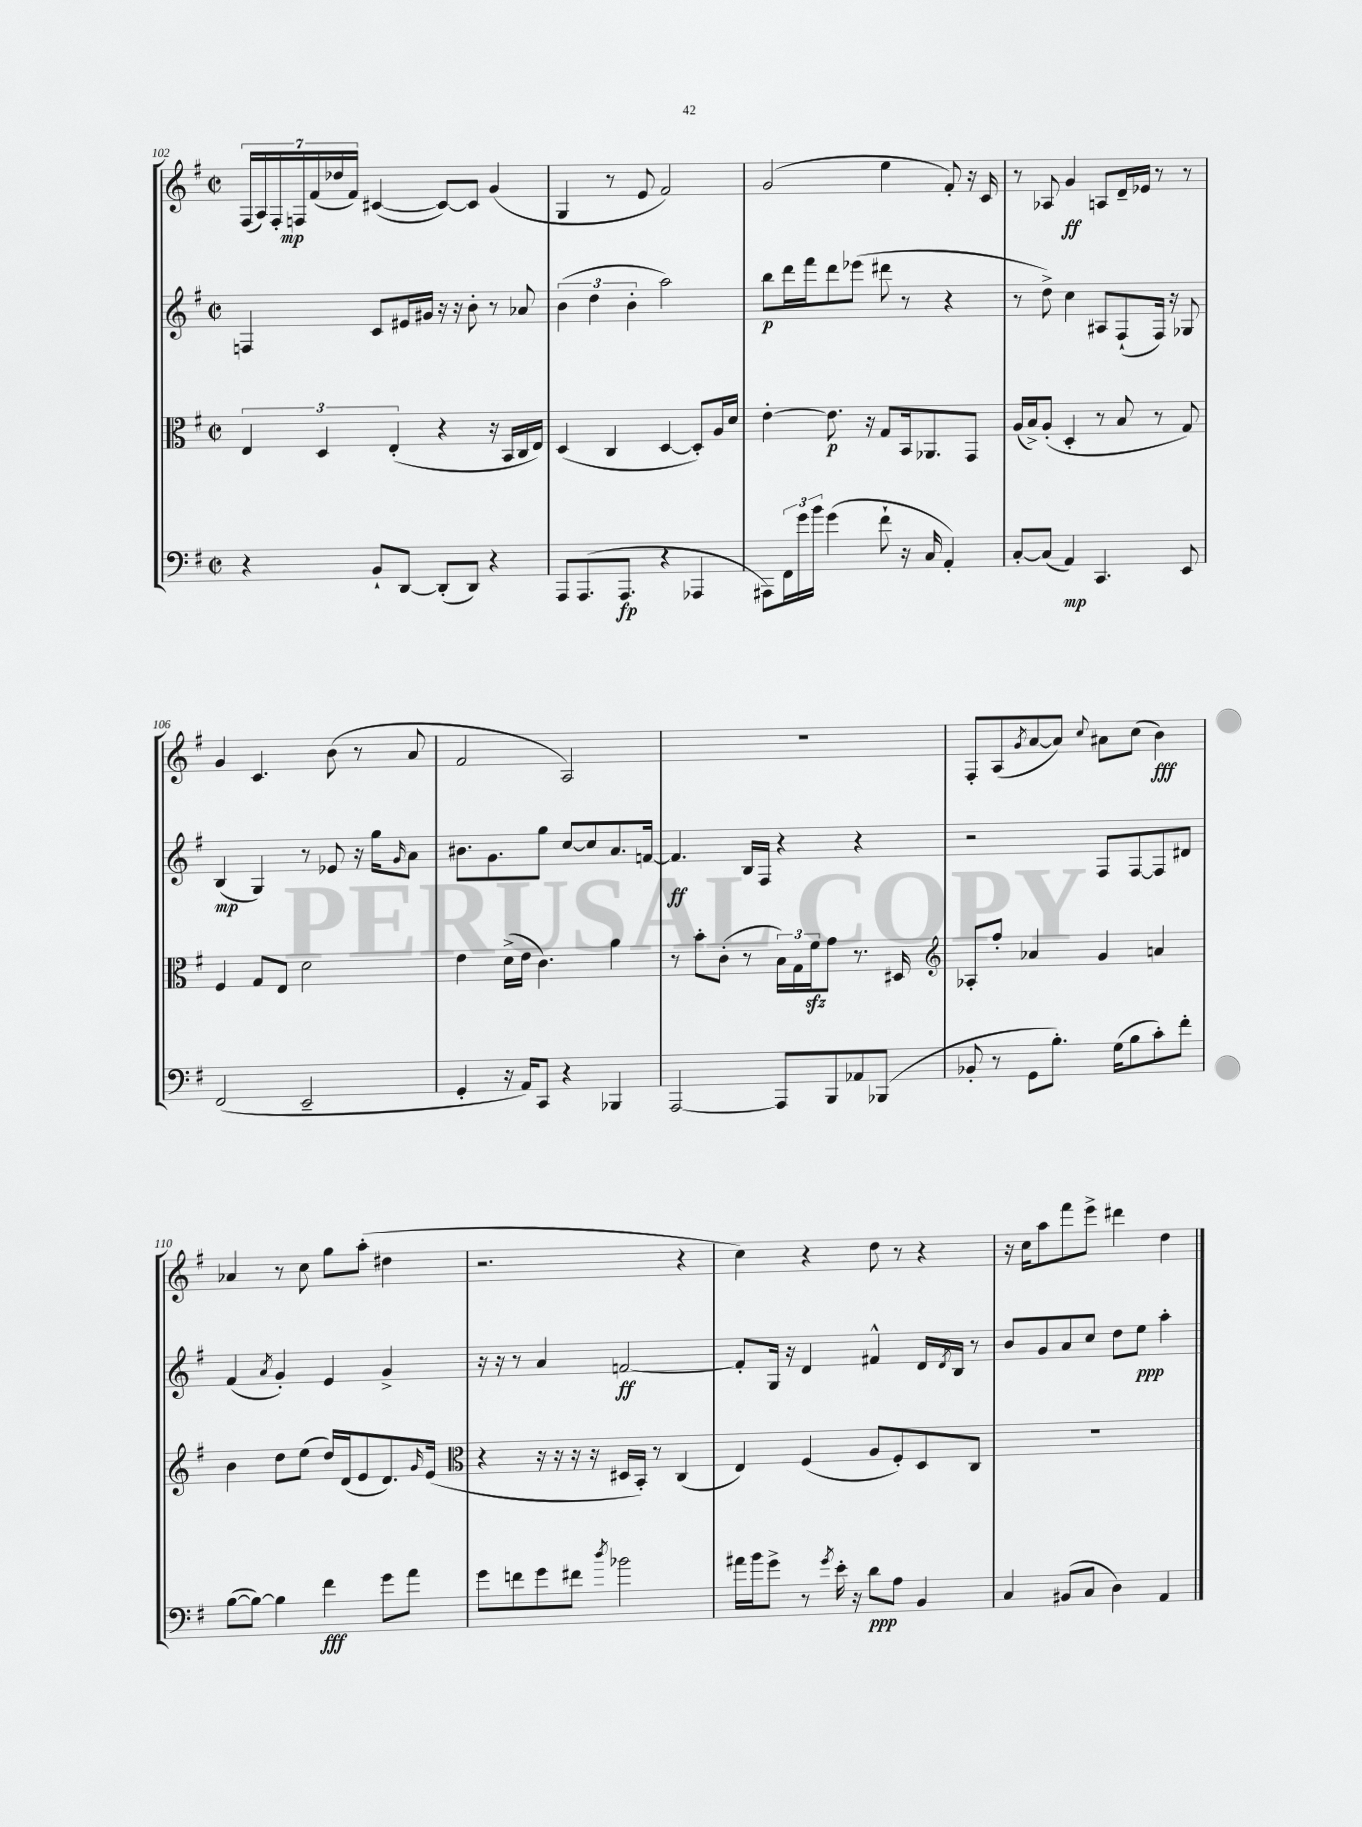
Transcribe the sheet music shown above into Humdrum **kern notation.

**kern	**dynam	**kern	**dynam	**kern	**dynam	**kern	**dynam
*part4	*part4	*part3	*part3	*part2	*part2	*part1	*part1
*staff4	*staff4	*staff3	*staff3	*staff2	*staff2	*staff1	*staff1
*clefF4	*	*clefC3	*	*clefG2	*	*clefG2	*
*k[f#]	*	*k[f#]	*	*k[f#]	*	*k[f#]	*
*M2/2	*	*M2/2	*	*M2/2	*	*M2/2	*
*met(c|)	*	*met(c|)	*	*met(c|)	*	*met(c|)	*
=102	=102	=102	=102	=102	=102	=102	=102
4r	.	6E/	.	4Fn/	.	(28F#/LL	.
.	.	.	.	.	.	28A/)	.
.	.	.	.	.	.	28F#'/	.
.	.	.	.	.	.	28Fn/	mp
.	.	.	.	.	.	(28f#/	.
.	.	6D/	.	.	.	.	.
.	.	.	.	.	.	28dd-X/	.
.	.	.	.	.	.	28f#/JJ)	.
8BB`/L	.	.	.	8c/L	.	([4c#X/	.
.	.	(6E'/	.	.	.	.	.
[8DD/J	.	.	.	16e#X/L	.	.	.
.	.	.	.	16g#X/JJ	.	.	.
(8DD'/L]	.	4r	.	16r	.	8c#/L_)	.
.	.	.	.	16r	.	.	.
8DD/J)	.	.	.	8b'\	.	8c#/J]	.
4r	.	16r	.	8r	.	(4g/	.
.	.	16BB/LL	.	.	.	.	.
.	.	16C/	.	8a-X/	.	.	.
.	.	16E/JJ)	.	.	.	.	.
=103	=103	=103	=103	=103	=103	=103	=103
8AAA/L	.	(4D/	.	(6b\	.	4G/	.
(8.AAA/	.	.	.	.	.	.	.
.	.	.	.	6dd\	.	.	.
.	.	4C/	.	.	.	8r	.
8.AAA/J	fp	.	.	.	.	.	.
.	.	.	.	6b'\	.	.	.
.	.	.	.	.	.	8e/	.
4r	.	[4D/	.	2aa\)	.	2f#/)	.
4AAA-X/	.	8D'/L])	.	.	.	.	.
.	.	16A/L	.	.	.	.	.
.	.	16d/JJ	.	.	.	.	.
=104	=104	=104	=104	=104	=104	=104	=104
8AAA#X\L)	.	[4e'\	.	8bb\L	p	(2g/	.
24FF#\L	.	.	.	16ddd\L	.	.	.
24g\	.	.	.	.	.	.	.
.	.	.	.	16fff#\J	.	.	.
24b\JJ	.	.	.	.	.	.	.
(4g\	.	8.e\]	p	8ddd\	.	.	.
.	.	.	.	(8eee-X\J	.	.	.
.	.	16r	.	.	.	.	.
8f#`\	.	8G/L	.	8ddd#X\	.	4ee\	.
16r	.	16BB/k	.	8r	.	.	.
16C/	.	8.AA-X/	.	.	.	.	.
4AA'/)	.	.	.	4r	.	8f#'/)	.
.	.	8GG/J	.	.	.	16r	.
.	.	.	.	.	.	16c/	.
=105	=105	=105	=105	=105	=105	=105	=105
[8C'/L	.	(16A/LL	.	8r	.	8r	.
.	.	16B^/J)	.	.	.	.	.
(8C/J]	.	(8A'/J	.	8dd^\)	.	8A-X/	.
4AA/)	mp	4D'/	.	4cc\	.	4g/	ff
4.CC/	.	8r	.	8A#X/L	.	8An/L	.
.	.	8B/	.	(8F#`/	.	16d~/L	.
.	.	.	.	.	.	16e-X/JJ	.
.	.	8r	.	16F#/Jk)	.	8r	.
.	.	.	.	16r	.	.	.
8EE/	.	8G/)	.	8G-X/	.	8r	.
!!LO:LB:g=z
=106	=106	=106	=106	=106	=106	=106	=106
(2FF#/	.	4F#/	.	(4B/	mp	4g/	.
.	.	8G/L	.	4G/)	.	4.c/	.
.	.	8E/J	.	.	.	.	.
2EE~/	.	2d\	.	8r	.	.	.
.	.	.	.	8e-X/	.	(8b\	.
.	.	.	.	16r	.	8r	.
.	.	.	.	16gg\KL	.	.	.
.	.	.	.	16qqg/	.	.	.
.	.	.	.	8a\J	.	8a/	.
=107	=107	=107	=107	=107	=107	=107	=107
4GG'/	.	4e\	.	8.b#X\L	.	2f#/	.
.	.	.	.	8.g\	.	.	.
16r	.	(16d^\LL	.	.	.	.	.
16AA/KL)	.	16e\JJ	.	.	.	.	.
8CC/J	.	4.c\)	.	8gg\J	.	.	.
4r	.	.	.	[8cc/L	.	2A/)	.
.	.	.	.	8cc/]	.	.	.
4BBB-X/	.	4a\	.	8.a/	.	.	.
.	.	.	.	[16fn/Jk	.	.	.
=108	=108	=108	=108	=108	=108	=108	=108
[2AAA/	.	8r	.	4.f/]	ff	1r	.
.	.	8b'\L	.	.	.	.	.
.	.	(8c'\J	.	.	.	.	.
.	.	8r	.	16B/LL	.	.	.
.	.	.	.	16F#/JJ	.	.	.
8AAA/L]	.	24B\LL)	.	4r	.	.	.
.	.	24G\	.	.	.	.	.
.	.	24f#zz\J	.	.	.	.	.
8BBB/	.	8g\J	.	.	.	.	.
8AA-X/	.	8.r	.	4r	.	.	.
(8BBB-X/J	.	.	.	.	.	.	.
.	.	16D#X/	.	.	.	.	.
=109	=109	=109	=109	=109	=109	=109	=109
*	*	*clefG2	*	*	*	*	*
8BB-X'/	.	8A-X'/L	.	2r	.	8F#'/L	.
8r	.	8ff#'/J	.	.	.	(8A/	.
.	.	.	.	.	.	8qg/	.
8GG\L	.	4a-X/	.	.	.	[8a/	.
8.B'\J)	.	.	.	.	.	8a/J])	.
.	.	.	.	.	.	8qqcc/	.
.	.	4g/	.	8F#/L	.	8a#X\L	.
(16G\KL	.	.	.	.	.	.	.
8B\	.	.	.	[8F#/	.	(8cc\J	.
8c'\)	.	4an/	.	8F#/]	.	4b\)	fff
8f#'\J	.	.	.	8d#X/J	.	.	.
!!LO:LB:g=z
=110	=110	=110	=110	=110	=110	=110	=110
([8B\L	.	4b\	.	(4f#/	.	4a-X/	.
8B\J_)	.	.	.	.	.	.	.
.	.	.	.	8qa/	.	.	.
4B\]	.	8dd\L	.	4g'/)	.	8r	.
.	.	(8ee\J	.	.	.	8cc\	.
4f#\	fff	16dd/LL)	.	4e/	.	8gg\L	.
.	.	(16d/J	.	.	.	.	.
.	.	8e/	.	.	.	(8aa'\J	.
8g\L	.	8.d/)	.	4g^/	.	4dd#X\	.
8a\J	.	.	.	.	.	.	.
.	.	16qqg/	.	.	.	.	.
.	.	(16e/Jk	.	.	.	.	.
=111	=111	=111	=111	=111	=111	=111	=111
*	*	*clefC3	*	*	*	*	*
8g\L	.	4r	.	16r	.	2.r	.
.	.	.	.	16r	.	.	.
8fn\	.	.	.	8r	.	.	.
8g\	.	16r	.	4a/	.	.	.
.	.	16r	.	.	.	.	.
8f#X\J	.	16r	.	.	.	.	.
.	.	16r	.	.	.	.	.
8qdd/	.	.	.	.	.	.	.
2b-X\	.	16D#X/LL	.	[2fn/	ff	.	.
.	.	16BB'/JJ)	.	.	.	.	.
.	.	8r	.	.	.	.	.
.	.	(4C/	.	.	.	4r	.
=112	=112	=112	=112	=112	=112	=112	=112
16a#X\LL	.	4E/)	.	8f'/L]	.	4cc\)	.
16b\J	.	.	.	.	.	.	.
8g^\J	.	.	.	16G/Jk	.	.	.
.	.	.	.	16r	.	.	.
8r	.	(4F#/	.	4d/	.	4r	.
8qg/	.	.	.	.	.	.	.
16e'\	.	.	.	.	.	.	.
16r	.	.	.	.	.	.	.
8d\L	ppp	8A/L	.	4f#X^^/	.	8dd\	.
8A\J	.	8F#'/)	.	.	.	8r	.
4BB/	.	8D/	.	16d/LL	.	4r	.
.	.	.	.	8qd/	.	.	.
.	.	.	.	16B/JJ	.	.	.
.	.	8C/J	.	8r	.	.	.
=113	=113	=113	=113	=113	=113	=113	=113
4C/	.	1r	.	8b/L	.	16r	.
.	.	.	.	.	.	16cc\KL	.
.	.	.	.	8g/	.	8aa\	.
(8BB#X/L	.	.	.	8a/	.	8fff#\	.
8C/J	.	.	.	8cc/J	.	8eee^\J	.
4D\)	.	.	.	8dd\L	.	4ddd#X\	.
.	.	.	.	8ee\J	ppp	.	.
4AA/	.	.	.	4aa'\	.	4dd\	.
==	==	==	==	==	==	==	==
*-	*-	*-	*-	*-	*-	*-	*-
